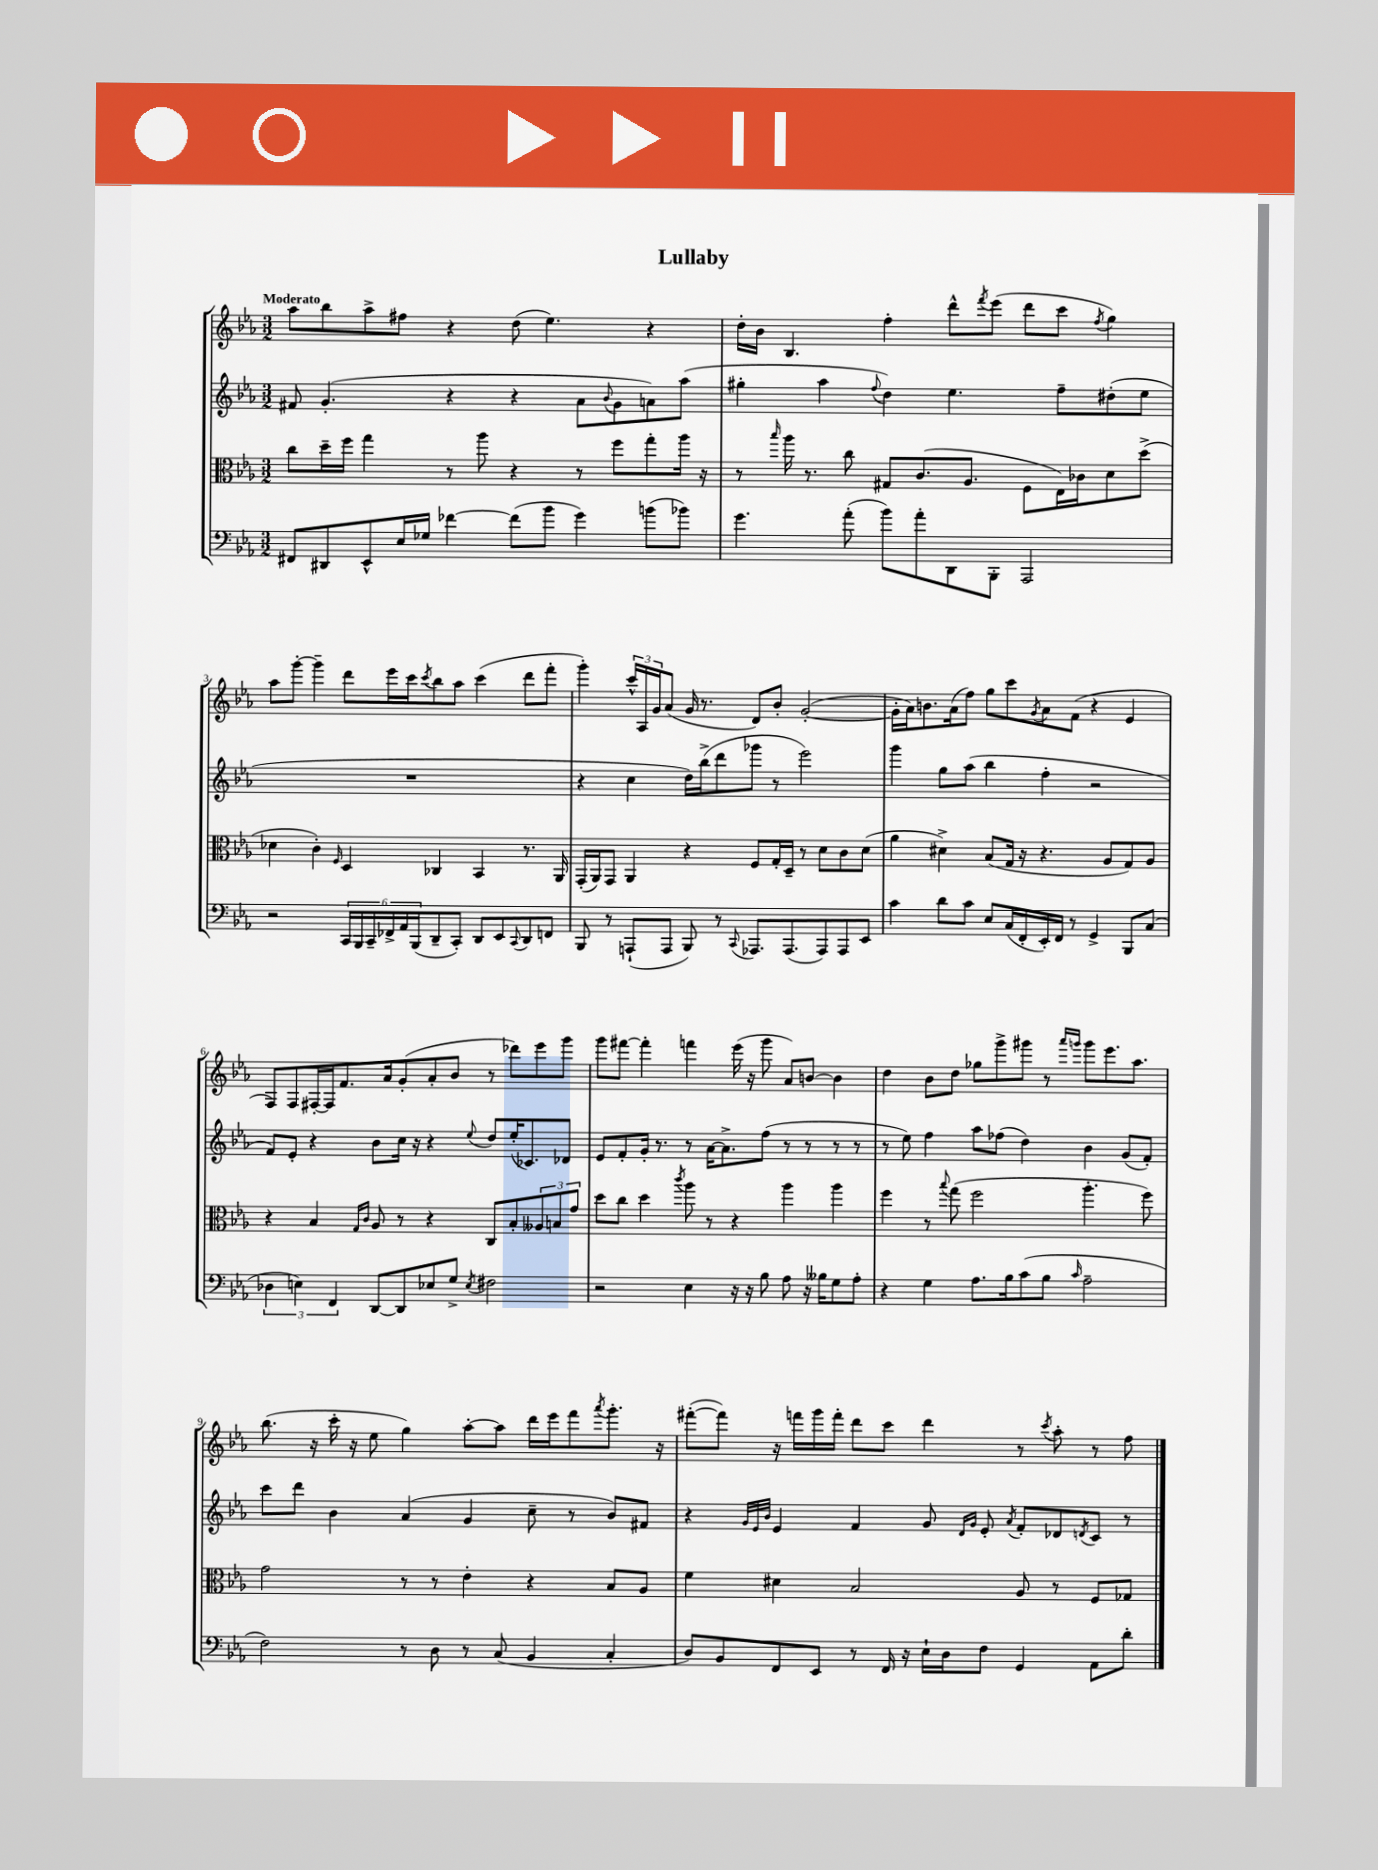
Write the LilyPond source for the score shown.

\header { title = "Lullaby" }
<<
\new StaffGroup <<
\new Staff = "s0" {
    \clef treble \key ees \major \numericTimeSignature \time 3/2 \tempo "Moderato"
    aes''8 bes''8 aes''8-> fis''8 r4 d''8( ees''4.) r4 |
    d''16-. bes'16 bes4. f''4-. d'''8-^ \acciaccatura { f'''8 } ees'''8( d'''8 c'''8 \acciaccatura { f''8 } g''4) |
    aes''8 g'''8~-. g'''4-- d'''8 ees'''16 c'''16 \acciaccatura { c'''8 } bes''8 aes''8 c'''4( d'''8 f'''8-. |
    g'''4-.) \tuplet 3/2 { c'''16-^ aes16 g'16 } aes'8( g'16 r8. d'8) bes'8-. g'2~-.( |
    g'16-. aes'16) b'8. aes'16( f''8) g''8 c'''8 \acciaccatura { g'8 } aes'8 f'8( r4 ees'4 |
    f8) f8 fis16~-. fis16 f'8. aes'16 g'8-.( aes'8-. bes'8 r8 des'''8) ees'''8 g'''8 |
    g'''8 fis'''8~ fis'''4-. f'''4 ees'''16( r16 g'''8 aes'8) b'8~ b'4 |
    d''4 bes'8 d''8 ges''8 g'''8-> gis'''8 r8 \grace { aes'''16 g'''16 } g'''8 ees'''8. aes''8. |
    bes''8.( r16 c'''16-. r16 ees''8 g''4) aes''8~-. aes''8 d'''16 ees'''16 f'''8 \acciaccatura { aes'''8 } g'''8.-. r16 |
    fis'''8~-.( fis'''8) r16 f'''16 g'''16 f'''16-. d'''8 c'''8 d'''4 r8 \acciaccatura { c'''8 } aes''8-. r8 f''8 \bar "|." |
}
\new Staff = "s1" {
    \clef treble \key ees \major \numericTimeSignature \time 3/2
    fis'8 g'4.-.( r4 r4 aes'8 \appoggiatura { bes'8 } g'8 a'8) aes''8( |
    gis''4-. aes''4 \appoggiatura { f''8 } d''4) ees''4. f''8-- dis''8-.( ees''8 |
    R1. |
    r4 c''4 d''16) bes''16->( d'''8 ges'''8 r8 ees'''2) |
    g'''4 g''8 aes''8( bes''4 f''4-. r2 |
    f'8) ees'8-. r4 bes'8 c''16 r16 r4 \appoggiatura { ees''8 } d''8 ees''16-.( ces'8.) des'8 |
    ees'8 f'8-. g'16-. r8. r8 aes'16~ aes'8.-> f''8( r8 r8 r8 r8 |
    r8 ees''8) f''4 aes''8 fes''8( d''4) bes'4 g'8( f'8-.) |
    c'''8 d'''8 bes'4 aes'4( g'4 c''8-- r8 bes'8) fis'8 |
    r4 \grace { g'32 ees'32 bes'32 } ees'4 f'4 g'8 \grace { d'16 g'16 } ees'8-. \acciaccatura { aes'8 } f'8-. des'8 \acciaccatura { d'8 } c'8 r8 \bar "|." |
}
\new Staff = "s2" {
    \clef alto \key ees \major \numericTimeSignature \time 3/2
    c''8 d''16-- f''16 g''4 r8 aes''8 r4 r8 f''8 g''8-. aes''16 r16 |
    r8 \grace { bes''16 } aes''16 r8. c''8 gis8 c'8.( aes8. f8 ees16) ces'16 d'8 d''8->( |
    des'4 c'4-.) \grace { f16 } d4 ces4 bes,4 r8. aes,16 |
    g,16-.( aes,16) g,8 aes,4 r4 f8 g16-. d16-- r8 d'8 c'8 d'8( |
    aes'4 dis'4->) bes8( g16 r16 r4. aes8 g8) aes8 |
    r4 bes4 \grace { g16 c'16 } aes8 r8 r4 c8 bes8-. \tuplet 3/2 { aeses8 b8 g'8 } |
    d''8 c''8 d''4 \acciaccatura { c'''8 } aes''8 r8 r4 aes''4 aes''4 |
    f''4 r8 \appoggiatura { bes''8 } g''8( f''2 aes''4.-. f''8) |
    g'2 r8 r8 ees'4-. r4 bes8 aes8 |
    f'4 dis'4 bes2 aes8 r8 f8 ges8 \bar "|." |
}
\new Staff = "s3" {
    \clef bass \key ees \major \numericTimeSignature \time 3/2
    fis,8 dis,8 ees,8-^ ees16 ges16 fes'4~ fes'8( bes'8 g'4) b'8( bes'8) |
    g'4. aes'8-.( bes'8) aes'8-. d,8 bes,,8-. aes,,2 |
    r2 \tuplet 6/4 { c,16 bes,,16 c,16-- fes,16-> aes,16 bes,,16( } d,8-- c,8-.) d,8 ees,8 \appoggiatura { c,8 } d,8 f,8 |
    bes,,8 r8 a,,8-!( a,,8 bes,,8) r8 \appoggiatura { c,8 } aes,,8. aes,,8.( aes,,8) aes,,8 ees,8 |
    c'4 d'8 c'8 ees8 c16( f,16-. ees,16-.) f,16 r8 g,4-> bes,,8 c8( |
    \tuplet 3/2 { des4 e4) f,4 } d,8~ d,8 ees8 g8-> \acciaccatura { ees8 } fis2 |
    r2 ees4 r16 r16 bes8 aes8 r16 beses16 g8 aes8-. |
    r4 g4 aes8. bes16 c'8( bes8 \grace { c'16 } aes2-- |
    f2) r8 d8 r8 c8( bes,4 c4-. |
    d8) bes,8 f,8 ees,8 r8 f,16 r16 ees16-! d16 f8 g,4 aes,8 d'8-. \bar "|." |
}
>>
>>
